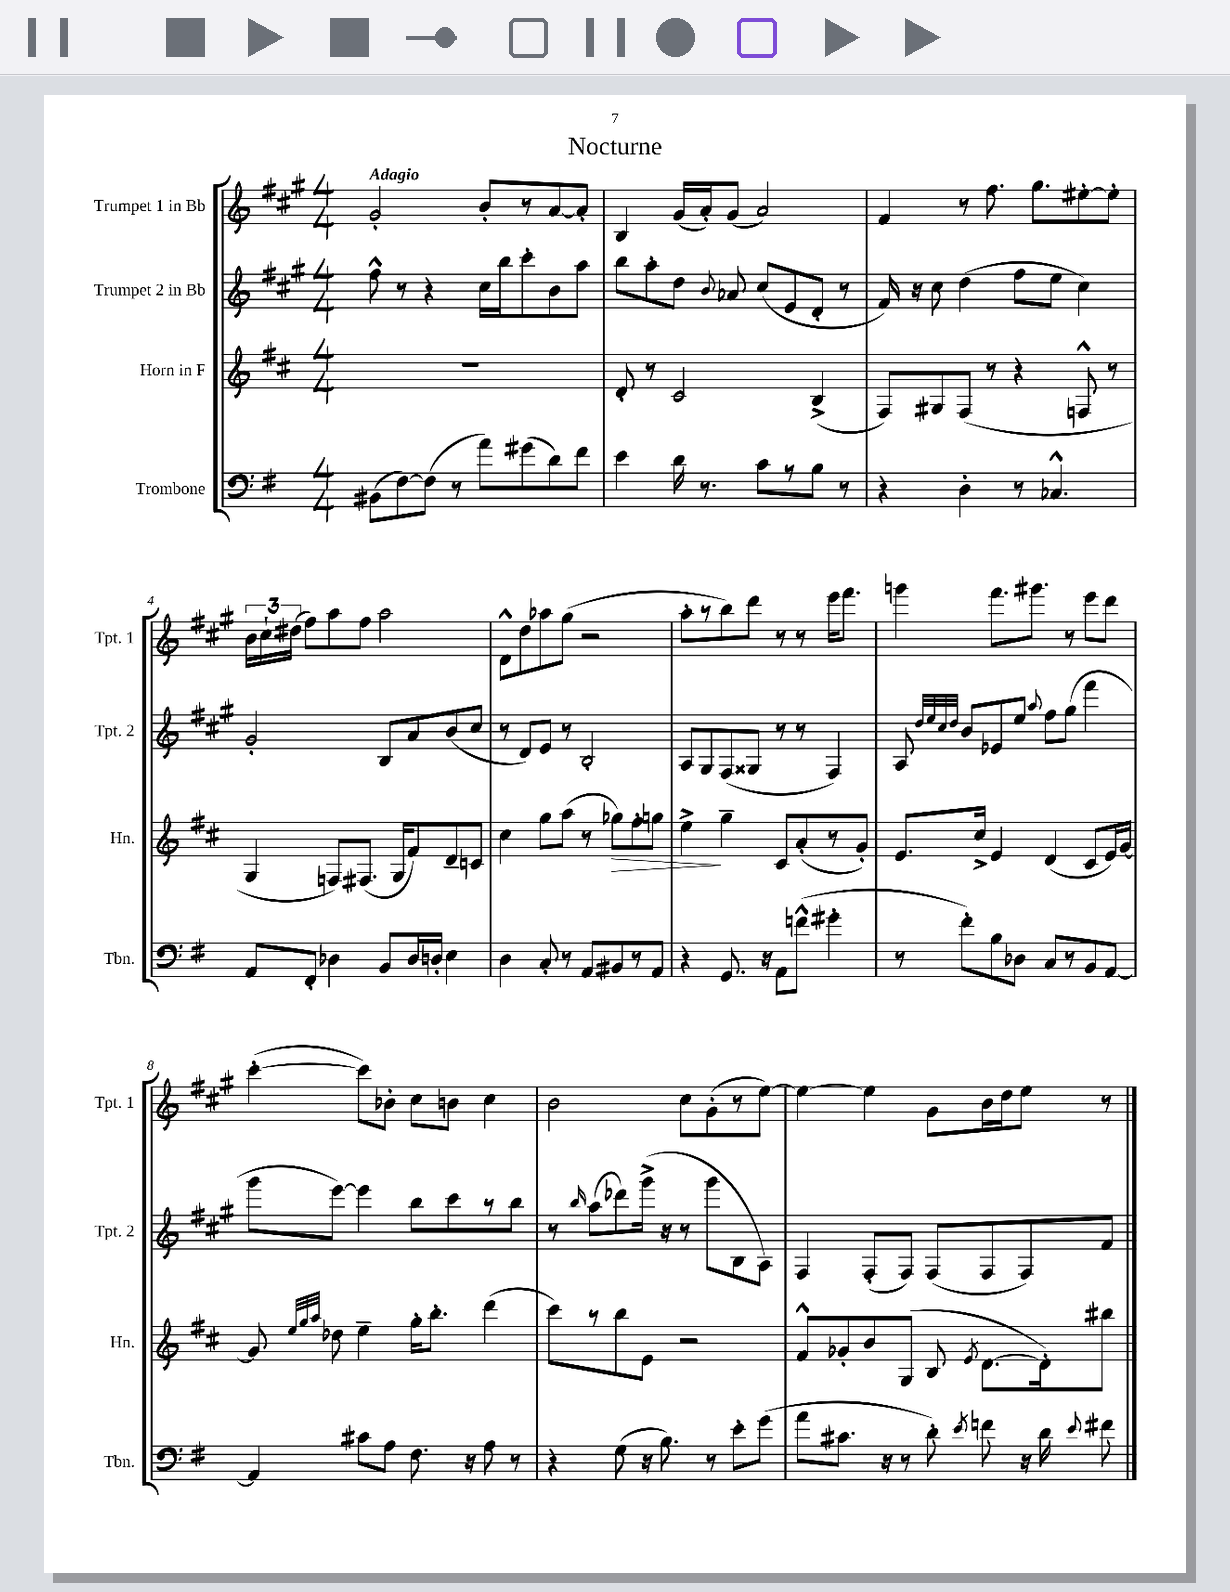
\header { title = "Nocturne" }
<<
\new StaffGroup <<
\new Staff = "s0" \with { instrumentName = "Trumpet 1 in Bb" shortInstrumentName = "Tpt. 1" } {
    \clef treble \key a \major \numericTimeSignature \time 4/4 \tempo "Adagio"
    \autoBeamOff gis'2-. b'8[-. r8 a'8~ a'8]-. |
    b4 gis'16[( a'16-.) gis'8]( a'2) |
    fis'4 r8 fis''8. gis''8.[ eis''8~-. eis''8]-. |
    \tuplet 3/2 { b'16[ cis''16-! dis''16]( } fis''8[) a''8 fis''8] a''2 |
    d'8[-^ d''8 aes''8 gis''8]( r2 |
    a''8[-. r8 b''8) d'''8] r8 r8 e'''16[ fis'''8.] |
    g'''4 fis'''8.[ gis'''8.] r8 e'''8[ d'''8] |
    cis'''4~-.( cis'''8[) bes'8]-. cis''8[ b'8] cis''4 |
    b'2 cis''8[ gis'8-.( r8 e''8]~) |
    e''4~ e''4 gis'8[ b'16 d''16 e''8] r8 \bar "|." |
}
\new Staff = "s1" \with { instrumentName = "Trumpet 2 in Bb" shortInstrumentName = "Tpt. 2" } {
    \clef treble \key a \major \numericTimeSignature \time 4/4
    \autoBeamOff fis''8-^ r8 r4 cis''16[ b''16 cis'''8-. b'8 a''8] |
    b''8[ a''8-. d''8] \appoggiatura { b'8 } aes'8 cis''8[( e'8 d'8]-. r8 |
    fis'16) r16 cis''8 d''4( fis''8[ e''8] cis''4) |
    gis'2-. b8[ a'8 b'8( cis''8] |
    r8 d'8[) e'8] r8 b2-. |
    a8[ gis8 fis8( gisis8] r8 r8 fis4) |
    a8 \grace { d''32[ e''32 cis''32 d''32] } b'8[ ees'8 e''8] \appoggiatura { a''8 } fis''8[ gis''8]( fis'''4 |
    gis'''8[ e'''8]~) e'''4 b''8[ cis'''8 r8 b''8] |
    r8 \grace { b''16 } a''8[( des'''8) gis'''16]->( r16 r8 gis'''8[ b8 a8]) |
    fis4 fis8[-.( fis8]) fis8[( fis8 fis8) fis'8] \bar "|." |
}
\new Staff = "s2" \with { instrumentName = "Horn in F" shortInstrumentName = "Hn." } {
    \clef treble \key d \major \numericTimeSignature \time 4/4
    \autoBeamOff R1 |
    d'8-. r8 cis'2 b4->( |
    fis8[) gis8 fis8]( r8 r4 f8-^ r8 |
    g4 f8[) fis8.]( g16[ fis'8) d'8-- c'8] |
    cis''4 g''8[ a''8]( r8 ges''8[\>) fis''8-. g''8] |
    e''4->\! g''4-- cis'8[ a'8-.( r8 g'8]-.) |
    e'8.[ cis''16]-> e'4 d'4( cis'8[ e'16) g'16]~ |
    g'8 \grace { e''32[ g''32 a''32] } des''8 e''4-- g''16[-. b''8.]-. d'''4( |
    cis'''8[) r8 b''8 e'8] r2 |
    fis'8[-^ ges'8-. b'8 g8]( b8 \acciaccatura { e'8 } d'8.[~ d'16-.) bis''8] \bar "|." |
}
\new Staff = "s3" \with { instrumentName = "Trombone" shortInstrumentName = "Tbn." } {
    \clef bass \key g \major \numericTimeSignature \time 4/4
    \autoBeamOff bis,8[( fis8~) fis8]( r8 a'8[) gis'8( d'8) fis'8] |
    e'4 d'16 r8. c'8[ r8 b8] r8 |
    r4 d4-. r8 ces4.-^ |
    a,8[ fis,8]-. des4 b,8[ des16 d16]-. e4 |
    d4 c8-. r8 a,8[ bis,8 r8 a,8] |
    r4 g,8. r16 a,8[ f'8]-^( gis'4-. |
    r8 fis'8[-.) b8 des8] c8[ r8 b,8 a,8]~ |
    a,4 cis'8[ a8] fis8. r16 a8 r8 |
    r4 g8( r16 b8.) r8 e'8[-. g'8]( |
    a'8[ cis'8.] r16 r8 d'8-.) \acciaccatura { e'8 } f'8 r16 d'16 \appoggiatura { e'8 } fis'8 \bar "|." |
}
>>
>>
